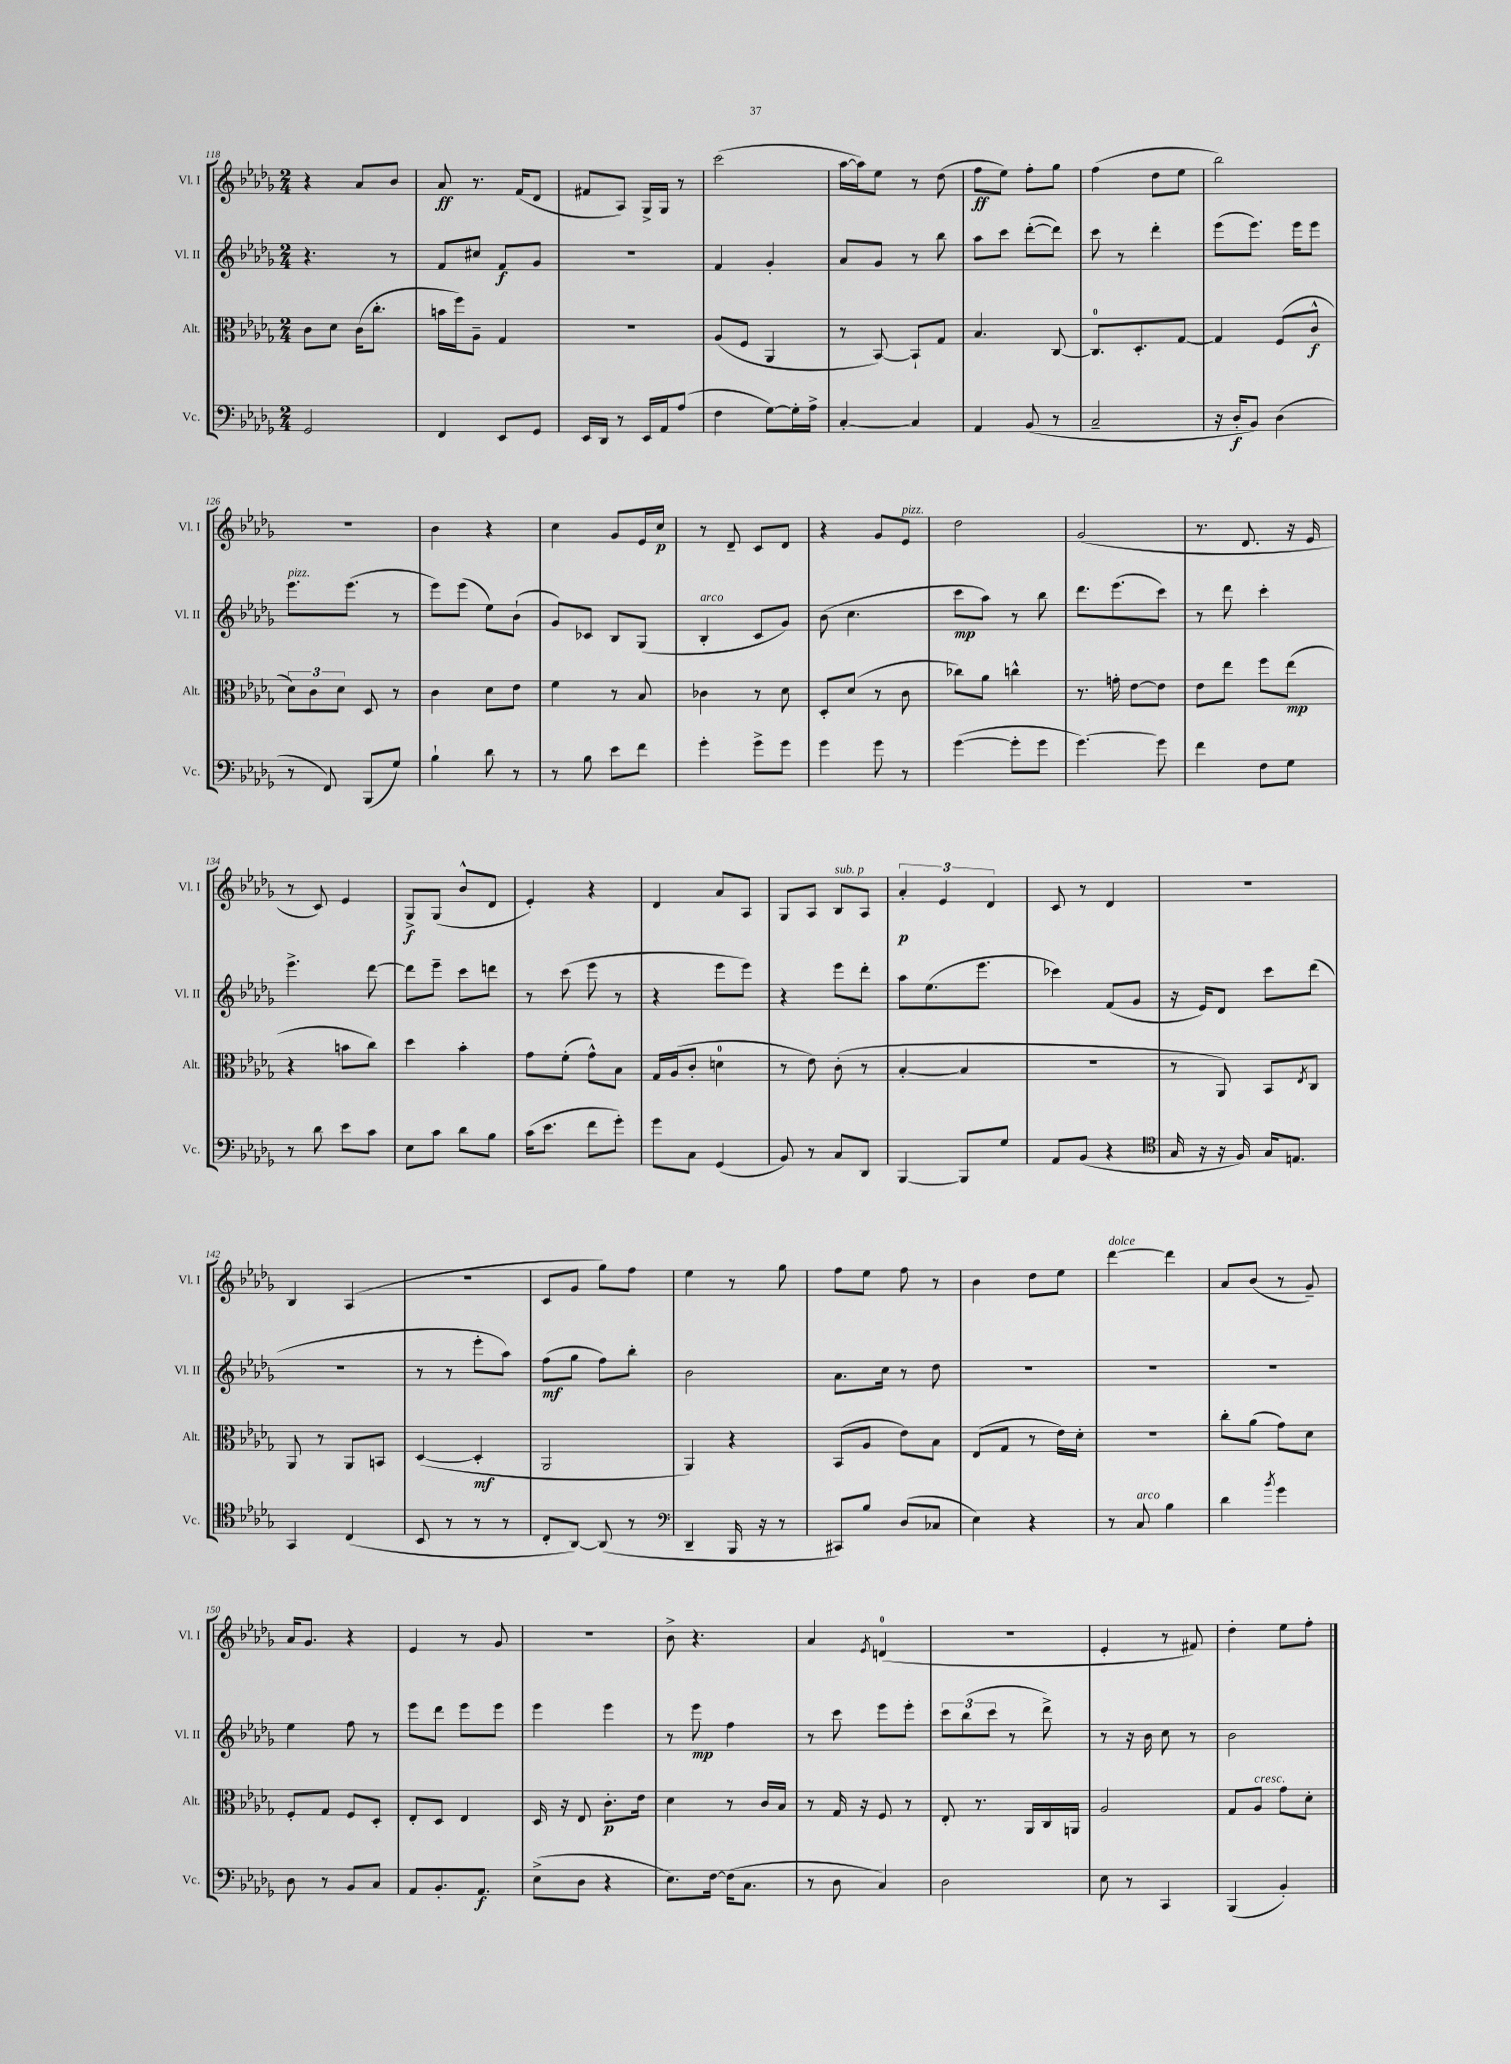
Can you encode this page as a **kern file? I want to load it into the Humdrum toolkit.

**kern	**kern	**kern	**kern
*staff4	*staff3	*staff2	*staff1
*clefF4	*clefC3	*clefG2	*clefG2
*k[b-e-a-d-g-]	*k[b-e-a-d-g-]	*k[b-e-a-d-g-]	*k[b-e-a-d-g-]
*M2/4	*M2/4	*M2/4	*M2/4
2GG-/	8c\L	4.r	4r
.	8d-\J	.	.
.	(16c\LK	.	8a-/L
.	8.cc'\J	.	.
.	.	8r	8b-/J
=	=	=	=
4FF/	16b\LL	8f/L	8a-/
.	16ff\J)	.	.
.	8A-~\J	8cc#/J	8.r
8EE-/L	4G-/	8f/L	.
.	.	.	(16f/LK
8GG-/J	.	8g-/J	8d-/J
=	=	=	=
16EE-/LL	2r	2r	8f#/L
16DD-/JJ	.	.	.
8r	.	.	8A-/J)
16EE-/LL	.	.	16G-^/LL
16AA-/J	.	.	16G-/JJ
(8A-/J	.	.	8r
=	=	=	=
4F\	(8A-/L	4f/	(2ccc\
.	8F/J	.	.
[8G-\L)	4AA-/	4g-'/	.
16G-'\]L	.	.	.
16A-^\JJ	.	.	.
=	=	=	=
[4C'/	8r	8a-/L	[16aa-\LL
.	.	.	16aa-\]J)
.	[8BB-/)	8g-/J	8ee-\J
4C/]	8BB-`/]L	8r	8r
.	8G-/J	8bb-\	(8dd-\
=	=	=	=
4AA-/	4.B-/	8aa-\L	8ff\L
.	.	8ccc\J	8ee-\J)
(8BB-/	.	([8ddd-'\L	8ff'\L
8r	[8C/	8ddd-\]J)	8gg-\J
=	=	=	=
2C~/	8.C/]L	8ccc\	(4ff\
.	.	8r	.
.	8.D-'/	.	.
.	.	4ddd-'\	8dd-\L
.	[8G-/J	.	8ee-\J
=	=	=	=
16r	4G-/]	(8eee-\L	2bb-\)
16D-'/LK	.	.	.
8BB-/J)	.	8.eee-\J)	.
(4D-\	(8F/L	.	.
.	.	16eee-\LK	.
.	8c^^/J	8eee-\J	.
=	=	=	=
8r	12d-\L)	8.eee-\L	2r
.	12c\	.	.
8FF/)	.	.	.
.	12d-\J	.	.
.	.	(8.eee-\J	.
(8BBB-/L	8D-/	.	.
8G-/J)	8r	8r	.
=	=	=	=
4B-`\	4c\	8eee-\L)	4b-\
.	.	(8eee-\J	.
8d-\	8d-\L	8ee-\L)	4r
8r	8e-\J	(8b-`\J	.
=	=	=	=
8r	4f\	8g-/L)	4cc\
8B-\	.	8c-/J	.
8e-\L	8r	8B-/L	8g-/L
8f\J	8B-/	(8G-/J	16e-/L
.	.	.	16cc/JJ
=	=	=	=
4g-'\	4c-\	4B-'/	8r
.	.	.	8d-~/
8g-^\L	8r	8c/L	8c/L
8g-\J	8d-\	8g-/J)	8d-/J
=	=	=	=
4g-\	8D-'/L	(8b-\	4r
.	(8d-/J	4.cc\	.
8g-\	8r	.	8g-/L
8r	8c\	.	8e-/J
=	=	=	=
([4g-\	8cc-\L)	8ccc\L	2dd-\
.	8a-\J	8aa-\J)	.
8g-'\]L	4cc^^\	8r	.
8g-\J	.	8bb-\	.
=	=	=	=
[4.g-\)	8.r	8.ddd-\L	(2g-/
.	16g'\	(8.eee-\	.
.	[8e-\L	.	.
8g-\]	8e-\]J	8ccc\J)	.
=	=	=	=
4f\	8e-\L	8r	8.r
.	8ee-\J	8ddd-\	.
.	.	.	8.d-/
8F\L	8ff\L	4ccc'\	.
8G-\J	(8ee-\J	.	16r
.	.	.	16e-/
=	=	=	=
8r	4r	4.eee-^\	8r
8d-\	.	.	8c/)
8e-\L	8b\L	.	4e-/
8c\J	8cc\J)	[8ddd-\	.
=	=	=	=
8E-\L	4dd-\	8ddd-\]L	8G-^/L
8c\J	.	8eee-~\J	(8G-/J
8d-\L	4b-'\	8ccc\L	8b-^^/L
8B-\J	.	8ddd\J	8d-/J
=	=	=	=
(16c\LK	8g-\L	8r	4e-'/)
8.e-\J	.	.	.
.	(8f'\J	(8ccc\	.
8f\L	8g-^^\L)	8eee-\	4r
8g-'\J)	8B-\J	8r	.
=	=	=	=
8g-\L	16G-/LL	4r	4d-/
.	(16A-/J	.	.
8C\J	8c'/J	.	.
(4GG-/	4d\	8eee-\L	8a-/L
.	.	8eee-\J)	8A-/J
=	=	=	=
8BB-/)	8r	4r	8G-/L
8r	8e-\)	.	8A-/J
8C/L	(8c'\	8eee-\L	8B-/L
8DD-/J	8r	8ddd-'\J	8A-/J
=	=	=	=
[4BBB-/	[4B-'/	8aa-\L	6a-'/
.	.	(8.ee-\	.
.	.	.	6e-/
8BBB-/]L	4B-/]	.	.
.	.	8.eee-\J	.
.	.	.	6d-/
8G-/J	.	.	.
=	=	=	=
8AA-/L	2r	4ccc-\)	8c/
(8BB-/J	.	.	8r
4r	.	(8f/L	4d-/
.	.	8g-/J	.
=	=	=	=
*clefC4	*	*	*
16G-/	8r	16r	2r
16r	.	16e-/LK)	.
16r	8AA-/)	8d-/J	.
16F/)	.	.	.
16G-/LK	8BB-/L	8ccc\L	.
8.E/J	.	.	.
.	8qE-/	.	.
.	8C/J	(8ddd-\J	.
=	=	=	=
4GG-/	8AA-/	2r	4B-/
.	8r	.	.
(4C/	8AA-/L	.	(4A-/
.	8BB/J	.	.
=	=	=	=
8BB-/	([4D-/	8r	2r
8r	.	8r	.
8r	4D-'/]	8eee-'\L	.
8r	.	8aa-\J)	.
=	=	=	=
8C'/L	2AA-/	(8ff\L	8c/L
[8AA-/J)	.	8gg-\J	8g-/J
(8AA-/]	.	8ff\L)	8gg-\L)
8r	.	8bb-'\J	8ff\J
=	=	=	=
*clefF4	*	*	*
4DD-~/	4AA-/)	2b-\	4ee-\
16BBB-/	4r	.	8r
16r	.	.	.
8r	.	.	8gg-\
=	=	=	=
8CC#/L)	(8BB-/L	8.a-\L	8ff\L
8B-/J	8A-/J	.	8ee-\J
.	.	16cc\Jk	.
(8D-/L	8e-\L)	8r	8ff\
8C-/J	8B-\J	8dd-\	8r
=	=	=	=
4E-\)	(8E-/L	2r	4b-\
.	8G-/J	.	.
4r	8r	.	8dd-\L
.	16e-\LL)	.	8ee-\J
.	16d-'\JJ	.	.
=	=	=	=
8r	2r	2r	[4ddd-\
8C/	.	.	.
4B-\	.	.	4ddd-\]
=	=	=	=
4d-\	8cc'\L	2r	8a-/L
.	(8a-\J	.	(8b-/J
8qb-/	.	.	.
4g-\	8g-\L)	.	8r
.	8d-\J	.	8g-~/)
=	=	=	=
8D-\	8F'/L	4ee-\	16a-/LK
.	.	.	8.g-/J
8r	8G-/J	.	.
8BB-/L	8F/L	8ff\	4r
8C/J	8D-'/J	8r	.
=	=	=	=
8AA-/L	8E-'/L	8eee-\L	4e-/
8.BB-'/	8D-/J	8ddd-\J	.
.	4E-/	8eee-\L	8r
8.AA-/J	.	.	.
.	.	8eee-\J	8g-/
=	=	=	=
(8E-^\L	16D-/	4eee-\	2r
.	16r	.	.
8D-\J	8E-/	.	.
4r	8.c'\L	4eee-\	.
.	16e-\Jk	.	.
=	=	=	=
8.E-\L)	4d-\	8r	8b-^\
.	.	8eee-\	4.r
[16F\Jk	.	.	.
(16F\]LK	8r	4ff\	.
8.C\J	.	.	.
.	16c/LL	.	.
.	16B-/JJ	.	.
=	=	=	=
8r	8r	8r	4a-/
8D-\	16G-/	8ccc\	.
.	16r	.	.
.	.	.	8qe-/
4C/)	8F/	8eee-\L	(4d/
.	8r	8eee-'\J	.
=	=	=	=
2D-\	8E-'/	12ccc\L	2r
.	.	(12bb-\	.
.	8.r	.	.
.	.	12ccc\J	.
.	.	8r	.
.	16AA-/LL	.	.
.	16C/	8ddd-^\)	.
.	16AA/JJ	.	.
=	=	=	=
8E-\	2A-/	8r	4e-'/
8r	.	16r	.
.	.	16b-\	.
4CC/	.	8cc\	8r
.	.	8r	8f#/)
=	=	=	=
(4BBB-/	8G-/L	2b-\	4dd-'\
.	8A-/J	.	.
4BB-'/)	8g-\L	.	8ee-\L
.	8d-'\J	.	8ff'\J
==	==	==	==
*-	*-	*-	*-
